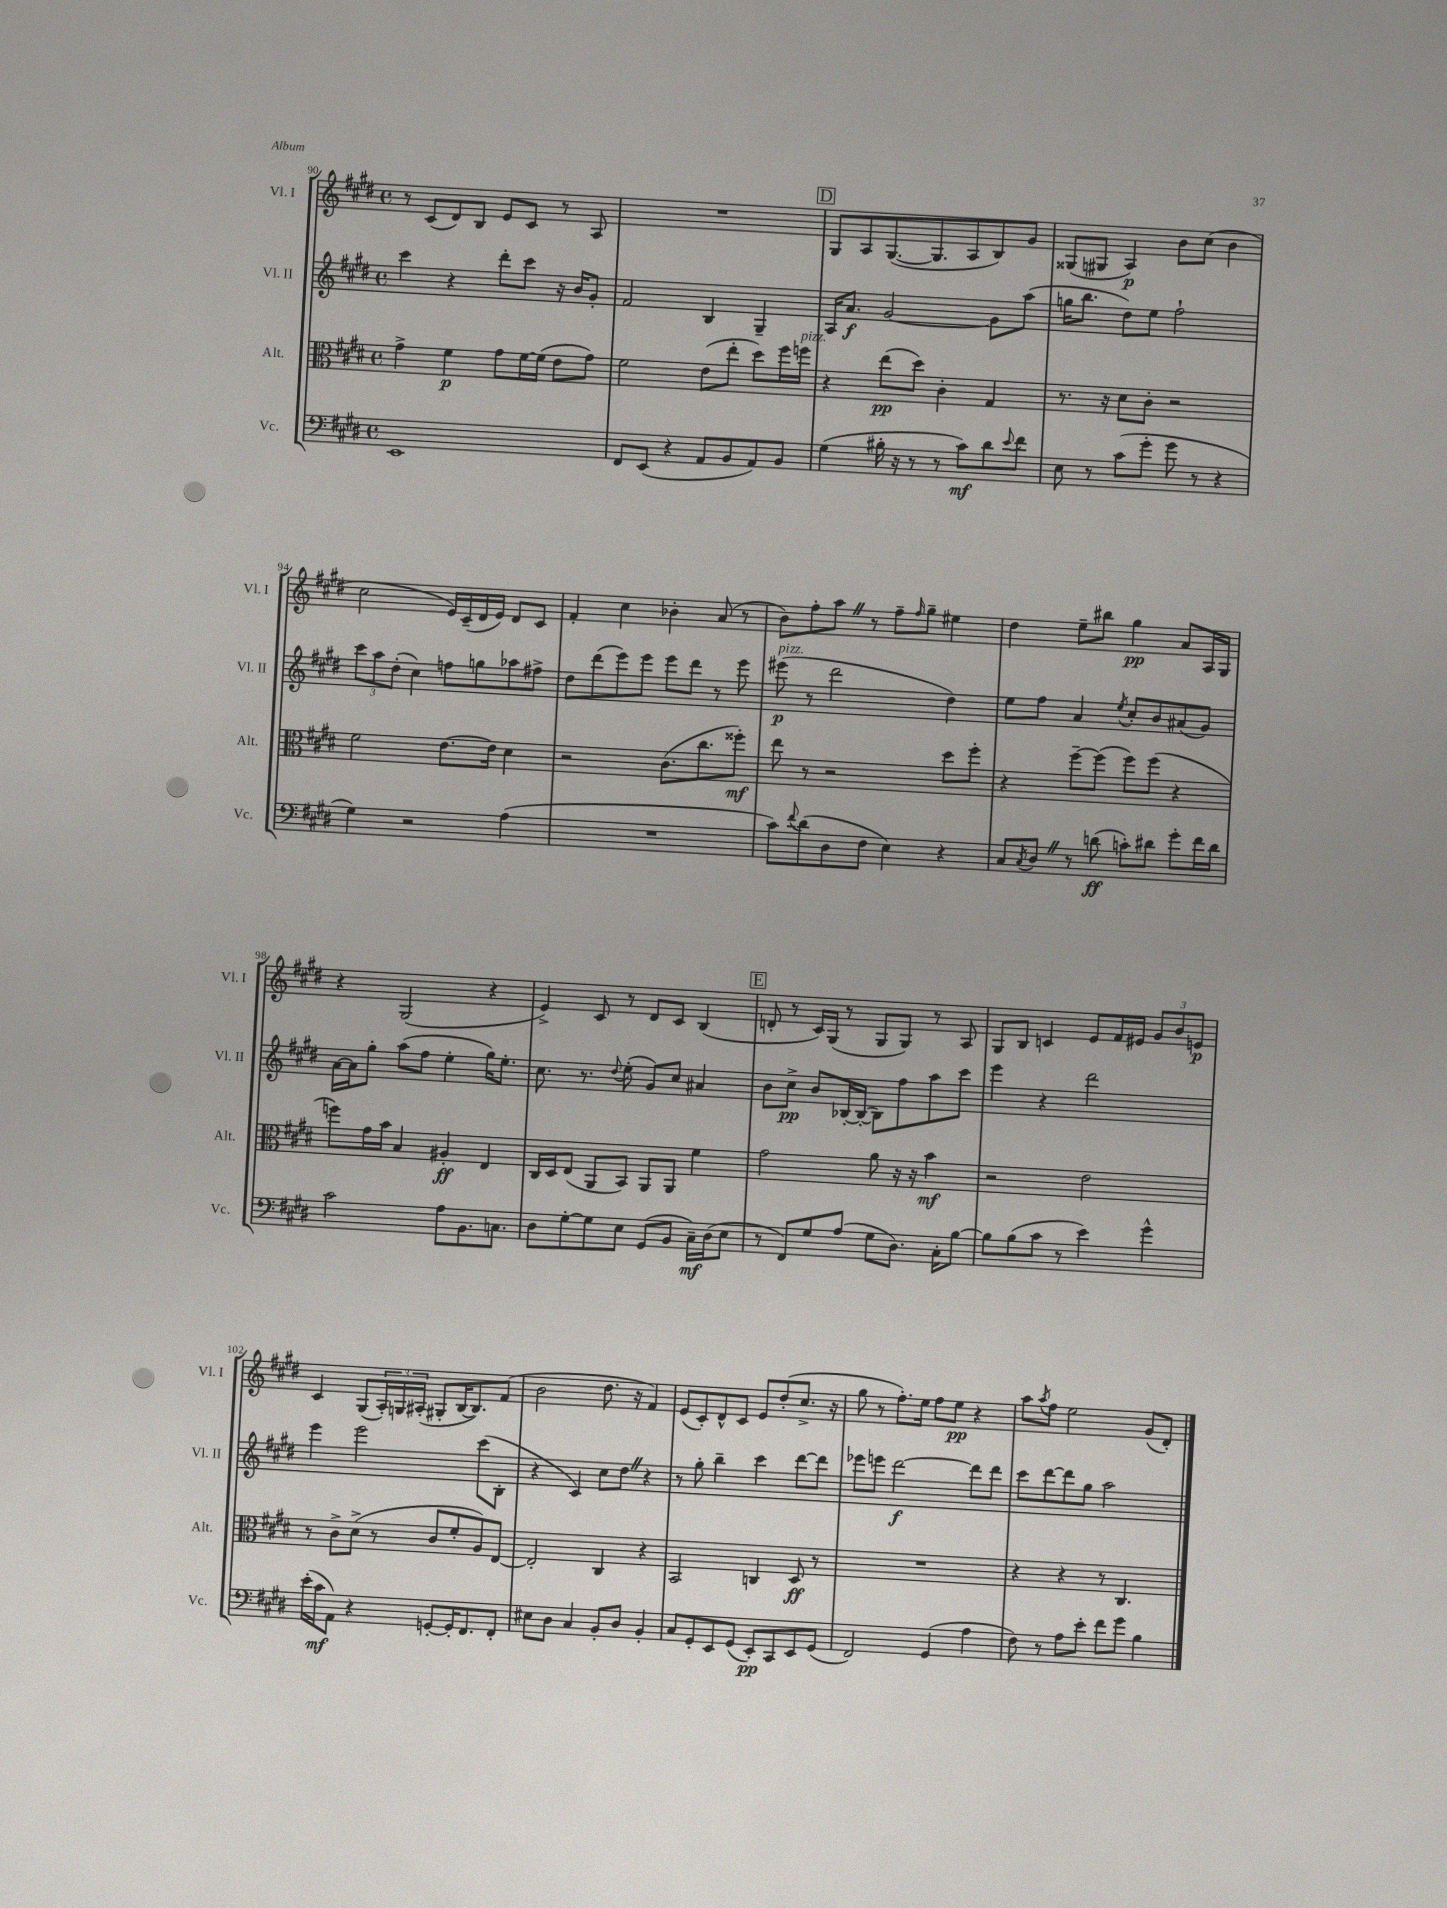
<<
\new StaffGroup <<
\new Staff = "s0" \with { instrumentName = "Vl. I" shortInstrumentName = "Vl. I" } {
    \clef treble \key e \major \defaultTimeSignature \time 4/4
    r8 cis'8( dis'8) b8 e'8 cis'8 r8 a8 |
    R1 |
    \mark \markup { \box "D" } gis8 a8 gis8.~( gis8. a8 b8) gis'8 |
    gisis8( gis8 a4\p) b'8 cis''8( b'4 |
    cis''2 e'16) cis'16--( dis'16 e'16) dis'8 cis'8 |
    fis'4-. cis''4 bes'4-. a'8( r8 |
    b'8) fis''8-. a''8 \once \override BreathingSign.text = \markup { \musicglyph "scripts.caesura.straight" } \breathe r8 fis''8-- \grace { fis''16 } gis''8-- eis''4 |
    dis''4 e''8-- bis''8 gis''4\pp a'8 a16 gis16 |
    r4 gis2( r4 |
    e'4->) cis'8 r8 dis'8 cis'8 b4( |
    \mark \markup { \box "E" } d'8-. r8 cis'16) gis16( r8 gis8 gis8) r8 a8 |
    gis8 b8 c'4 e'8 fis'16 eis'16 \tuplet 3/2 { gis'8 b'8 e'8\p } |
    cis'4 gis8( \tuplet 3/2 { a16-.) g16 ais16-.( } gis8-. b16~ b8.) fis'8( |
    b'2 dis''8. r16 fis'4) |
    e'8( cis'8-.) dis'8-^ cis'8 e'8 dis''8-.( cis''8.-> r16 |
    gis''8 r8 fis''8.-.) e''16 fis''8 e''8\pp r4 |
    a''8 \acciaccatura { a''8 } fis''8 e''2 gis'8( dis'8-.) \bar "|." |
}
\new Staff = "s1" \with { instrumentName = "Vl. II" shortInstrumentName = "Vl. II" } {
    \clef treble \key e \major \defaultTimeSignature \time 4/4
    cis'''4 r4 dis'''8-. cis'''8 r16 b'16 gis'8-. |
    fis'2 b4 gis4-- |
    \mark \markup { \box "D" } a16 a'8.\f gis'2~ gis'8 a''8( |
    g''16 b''8. dis''8) e''8 fis''2-! |
    \tuplet 3/2 { cis'''8 a''8 dis''8-.( } cis''4) f''8 g''8 aes''8 fis''8-> |
    dis''8 dis'''8( e'''8) e'''8 e'''8 dis'''8 r8 e'''8 |
    eis'''8\p^\markup { \italic "pizz." }( r8 dis'''2 dis''4) |
    e''8 fis''8 a'4 \acciaccatura { e''8 } cis''8-. b'8 ais'8( gis'8) |
    a'16~ a'16 gis''8-. a''8( fis''8 e''4-. gis''16) e''8.-. |
    cis''8. r8. \appoggiatura { dis''8 } e''8-.( gis'8) cis''8 ais'4 |
    \mark \markup { \box "E" } b'8 cis''8->\pp b'8 bes16~-. bes16~-.( bes8) fis''8 a''8 cis'''8 |
    e'''4 r4 dis'''2 |
    e'''4 e'''2 cis'''8( b8-. |
    r4 cis'4) cis''8 dis''8 \once \override BreathingSign.text = \markup { \musicglyph "scripts.caesura.straight" } \breathe r4 |
    r8 gis''8-. b''4-- cis'''4 dis'''8~ dis'''8 |
    ees'''8 e'''8 dis'''2~\f dis'''8 dis'''8 |
    cis'''8 dis'''8~ dis'''8 gis''8 a''2 \bar "|." |
}
\new Staff = "s2" \with { instrumentName = "Alt." shortInstrumentName = "Alt." } {
    \clef alto \key e \major \defaultTimeSignature \time 4/4
    gis'4-> fis'4\p gis'8 fis'16~ fis'16( e'8 gis'8) |
    fis'2 e'8( e''8-. dis''8) fis''16 f''16^\markup { \italic "pizz." } |
    \mark \markup { \box "D" } r4 e''8\pp( dis''8) cis'4-. gis4 |
    r8. r16 dis'8 cis'8-. r2 |
    fis'2 e'8.~ e'16 dis'4 |
    r2 cis'8.( cis''8. fisis''8-.\mf) |
    e''8 r8 r2 dis''8 fis''8-. |
    r4 fis''8~-- fis''8( fis''8) fis''8( r4 |
    f''8) gis'16 b'16 b4 ais4-.\ff e4 |
    cis16 dis16 e8( a,8 b,8) a,8 a,8 fis'4 |
    \mark \markup { \box "E" } gis'2 a'8 r16 r16 b'4\mf |
    r2 e'2 |
    r8 cis'8-> dis'8->( r8 cis'8 fis'8-. a8) e8~ |
    e2-. cis4 r4 |
    b,2 c4 dis8\ff r8 |
    R1 |
    r4 r4 r8 cis4. \bar "|." |
}
\new Staff = "s3" \with { instrumentName = "Vc." shortInstrumentName = "Vc." } {
    \clef bass \key e \major \defaultTimeSignature \time 4/4
    e,1 |
    fis,8 e,8( r4 a,8 b,8 a,8) b,8 |
    \mark \markup { \box "D" } gis4( bis16-. r16 r8 r8 cis'8\mf) dis'8 \appoggiatura { e'8 } fis'8 |
    e8 r8 cis'8( gis'8-. gis'8 r8 r4 |
    gis4) r2 a4( |
    R1 |
    cis'8) \appoggiatura { fis'8 } dis'8( dis8 fis8 e4) r4 |
    cis8 \acciaccatura { cis8 } dis8 \once \override BreathingSign.text = \markup { \musicglyph "scripts.caesura.straight" } \breathe r8 d'8\ff( c'8-.) dis'8 gis'8-. fis'16 dis'16 |
    cis'2 a8 b,8. c8. |
    dis8 gis8~-. gis8 e8 gis,8( b,8 cis16--\mf) dis16( e8 |
    \mark \markup { \box "E" } r8 fis,8) gis8 a8( gis8 dis8.) cis16-. b8~ |
    b8 b8( cis'8 r8 e'4) gis'4-^ |
    e'16-.( cis'16\mf a,8) r4 g,8~-. g,16-. fis,8. fis,8-. |
    eis8 dis8 cis4 b,8-. dis8 b,4-. |
    cis8 gis,8-. e,8 gis,8( e,8-.\pp) cis,8 e,8 gis,8( |
    fis,2) gis,4( a4 |
    fis8) r8 a8 e'8-. fis'8 gis'8 b4 \bar "|." |
}
>>
>>
\layout { \context { \Score currentBarNumber = #90 } }
